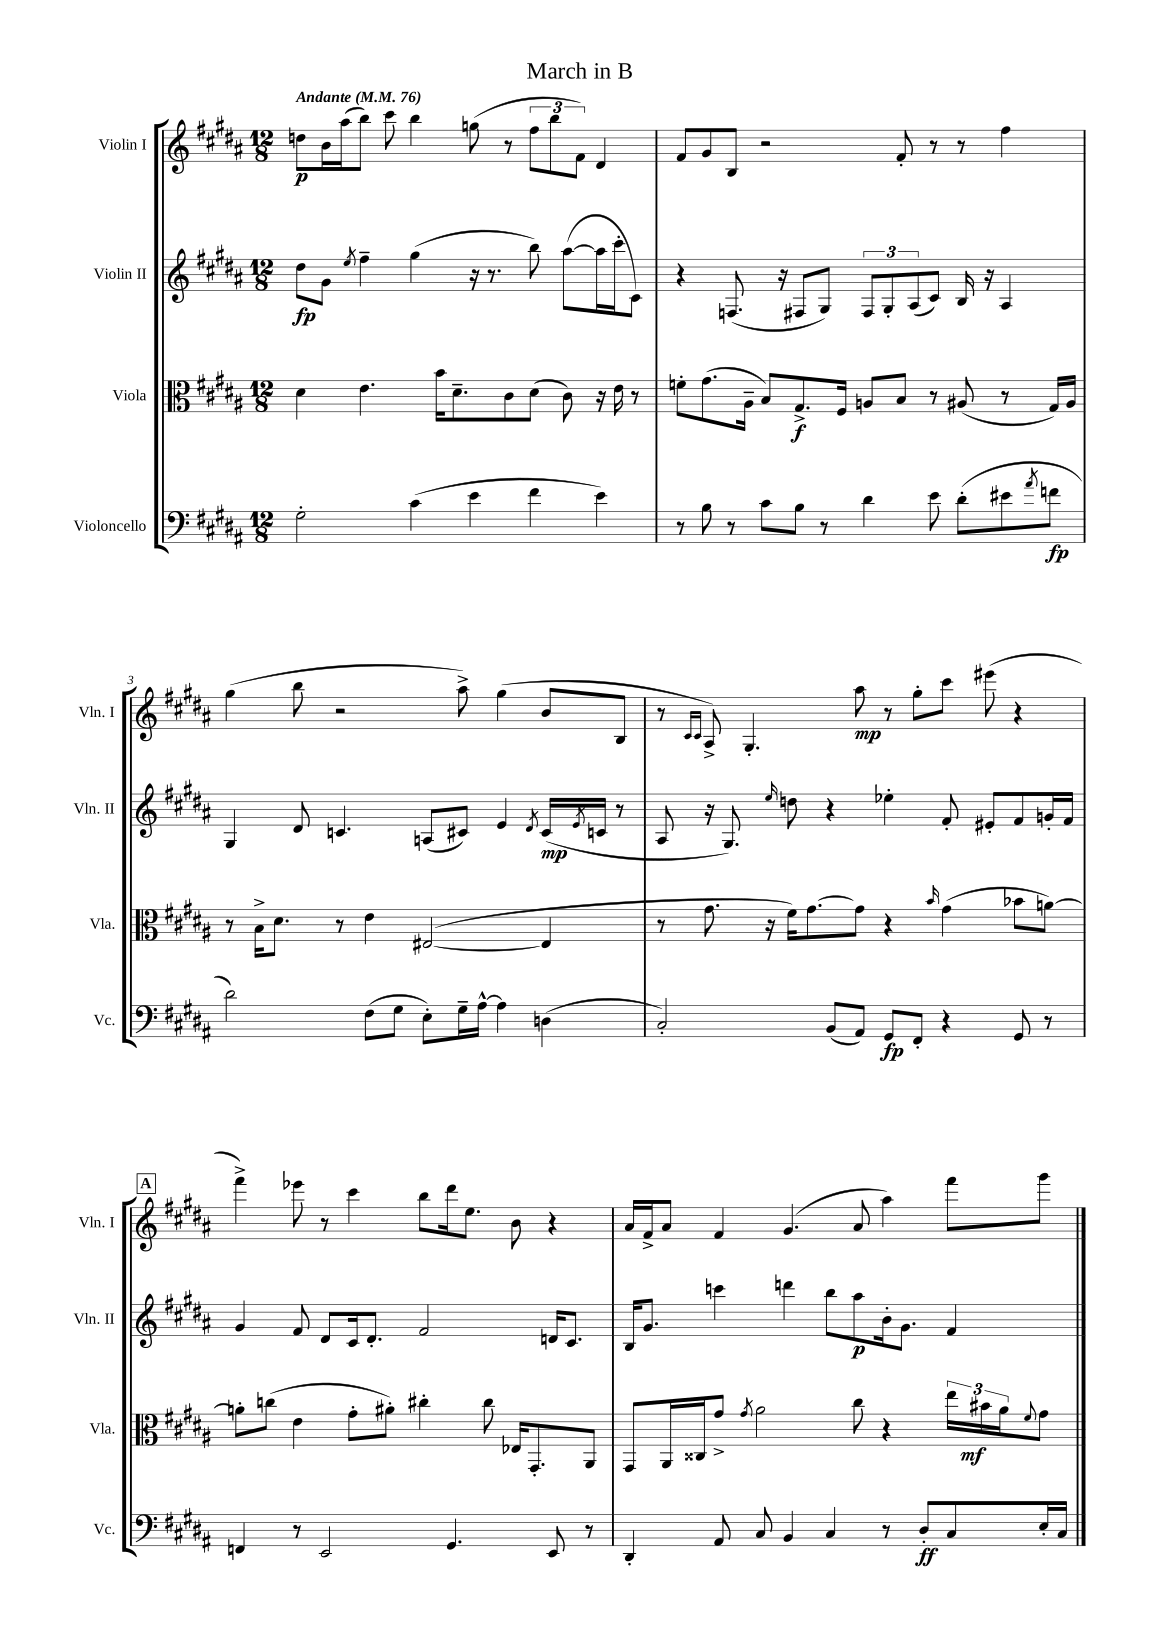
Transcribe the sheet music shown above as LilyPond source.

\header { title = "March in B" }
<<
\new StaffGroup <<
\new Staff = "s0" \with { instrumentName = "Violin I" shortInstrumentName = "Vln. I" } {
    \clef treble \key b \major \numericTimeSignature \time 12/8 \tempo "Andante" 4 = 76
    d''8\p b'16 ais''16( b''8) cis'''8 b''4 g''8( r8 \tuplet 3/2 { fis''8 b''8 fis'8) } dis'4 |
    fis'8 gis'8 b8 r2 fis'8-. r8 r8 fis''4 |
    gis''4( b''8 r2 ais''8->) gis''4( b'8 b8 |
    r8 \grace { cis'16 cis'16 } ais8->) gis4.-. ais''8\mp r8 gis''8-. cis'''8 eis'''8( r4 |
    \mark \markup { \box "A" } fis'''4->) ees'''8 r8 cis'''4 b''8 dis'''16 e''8. b'8 r4 |
    ais'16 fis'16-> ais'8 fis'4 gis'4.( ais'8 ais''4) fis'''8 gis'''8 \bar "|." |
}
\new Staff = "s1" \with { instrumentName = "Violin II" shortInstrumentName = "Vln. II" } {
    \clef treble \key b \major \numericTimeSignature \time 12/8
    dis''8\fp gis'8 \acciaccatura { e''8 } fis''4-- gis''4( r16 r8. b''8) ais''8~( ais''16 cis'''16-. cis'8) |
    r4 f8.( r16 fis8 gis8) \tuplet 3/2 { fis8 gis8-. ais8( } cis'8) b16 r16 ais4 |
    gis4 dis'8 c'4. a8( cis'8) e'4 \acciaccatura { dis'8 } cis'16\mp( \acciaccatura { e'8 } c'16 r8 |
    ais8 r16 gis8.) \grace { e''16 } d''8 r4 ees''4-. fis'8-. eis'8-. fis'8 g'16-. fis'16 |
    \mark \markup { \box "A" } gis'4 fis'8 dis'8 cis'16 dis'8.-. fis'2 d'16 cis'8. |
    b16 gis'8. c'''4 d'''4 b''8 ais''8\p b'16-. gis'8. fis'4 \bar "|." |
}
\new Staff = "s2" \with { instrumentName = "Viola" shortInstrumentName = "Vla." } {
    \clef alto \key b \major \numericTimeSignature \time 12/8
    dis'4 e'4. b'16 dis'8.-- cis'8 dis'8( cis'8) r16 e'16 r8 |
    f'8-. gis'8.( ais16-- b8) gis8.->\f fis16 a8 b8 r8 ais8( r8 gis16) ais16 |
    r8 b16-> dis'8. r8 e'4 eis2~( eis4 |
    r8 gis'8. r16 fis'16) gis'8.~ gis'8 r4 \grace { b'16 } gis'4( bes'8 a'8~) |
    \mark \markup { \box "A" } a'8-. c''8( e'4 gis'8-. ais'8-.) cis''4-. cis''8 ees16 gis,8.-. ais,8 |
    gis,8 ais,16 cisis16 gis'8-> \acciaccatura { gis'8 } ais'2 cis''8 r4 \tuplet 3/2 { e''16 bis'16\mf ais'16 } \appoggiatura { fis'8 } gis'8 \bar "|." |
}
\new Staff = "s3" \with { instrumentName = "Violoncello" shortInstrumentName = "Vc." } {
    \clef bass \key b \major \numericTimeSignature \time 12/8
    gis2-. cis'4( e'4 fis'4 e'4) |
    r8 b8 r8 cis'8 b8 r8 dis'4 e'8 dis'8-.( eis'8 \acciaccatura { ais'8 } f'8\fp |
    dis'2) fis8( gis8 e8-.) gis16-- ais16~-^ ais4 d4( |
    cis2-.) b,8( ais,8) gis,8\fp fis,8-. r4 gis,8 r8 |
    \mark \markup { \box "A" } f,4 r8 e,2 gis,4. e,8 r8 |
    dis,4-. ais,8 cis8 b,4 cis4 r8 dis8-.\ff cis8 e16-. cis16 \bar "|." |
}
>>
>>
